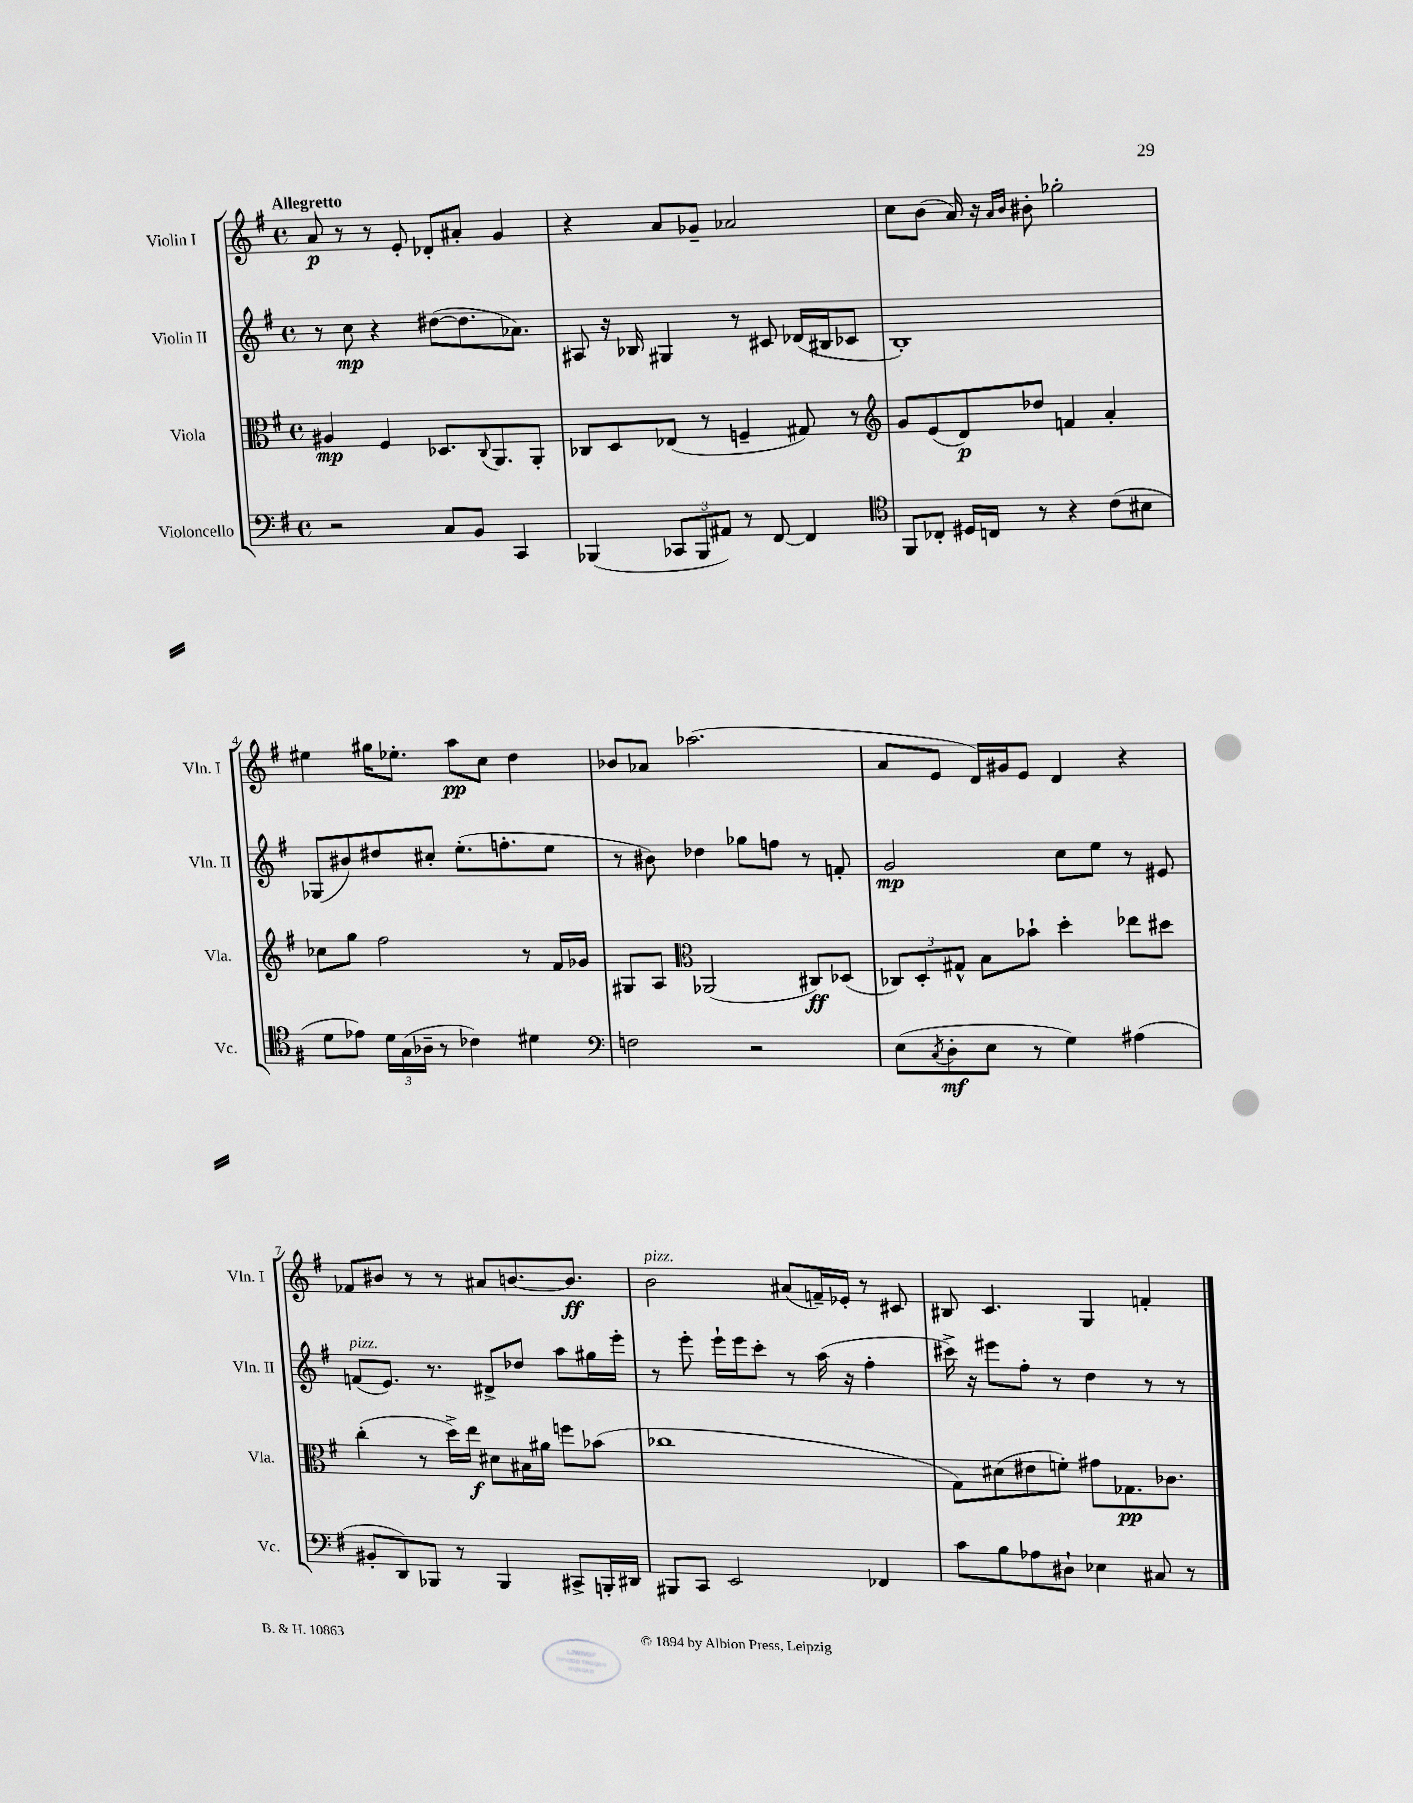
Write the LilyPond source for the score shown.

<<
\new StaffGroup <<
\new Staff = "s0" \with { instrumentName = "Violin I" shortInstrumentName = "Vln. I" } {
    \clef treble \key g \major \defaultTimeSignature \time 4/4 \tempo "Allegretto"
    a'8\p r8 r8 e'8-. des'8-. ais'8-. g'4 |
    r4 a'8 ges'8-- aes'2 |
    c''8 b'8( a'16) r16 \grace { a'16 b'16 } bis'8-. ges''2-. |
    eis''4 gis''16 ees''8.-. a''8\pp c''8 d''4 |
    bes'8 aes'8 aes''2.( |
    a'8 e'8 d'16) gis'16 e'8 d'4 r4 |
    fes'8 bis'8 r8 r8 ais'8 b'8.~ b'8.\ff |
    b'2^\markup { \italic "pizz." } ais'8( f'16--) ees'16-. r8 cis'8 |
    bis8 c'4. g4 f'4-. \bar "|." |
}
\new Staff = "s1" \with { instrumentName = "Violin II" shortInstrumentName = "Vln. II" } {
    \clef treble \key g \major \defaultTimeSignature \time 4/4
    r8 c''8\mp r4 dis''8~( dis''8. aes'8.) |
    ais8 r16 bes16 gis4 r8 cis'8 des'16( bis16 ces'8 |
    b1-.) |
    ges8( bis'8) dis''8 cis''8-. e''8.-.( f''8.-. e''8 |
    r8 bis'8) des''4 ges''8 f''8 r8 f'8-. |
    g'2\mp c''8 e''8 r8 eis'8 |
    f'8^\markup { \italic "pizz." }( e'8.) r8. dis'8-> des''8 a''8 gis''16 e'''16-. |
    r8 e'''8-. e'''16-! e'''16 c'''8-. r8 a''16( r16 fis''4-. |
    cis'''16->) r16 eis'''8 fis''8-. r8 d''4 r8 r8 \bar "|." |
}
\new Staff = "s2" \with { instrumentName = "Viola" shortInstrumentName = "Vla." } {
    \clef alto \key g \major \defaultTimeSignature \time 4/4
    ais4\mp fis4 des8. \appoggiatura { c8 } a,8. a,8-. |
    ces8 d8 ees8( r8 f4-- gis8) r8 |
    \clef treble g'8 e'8( d'8\p) des''8 f'4 a'4-. |
    ces''8 g''8 fis''2 r8 fis'16 ges'16 |
    gis8 a8 \clef alto aes,2( cis8\ff) des8( |
    \tuplet 3/2 { ces8) d8-. gis8-^ } b8 bes'8-! d''4-. ees''8 dis''8 |
    c''4-.( r8 d''16->) e''16\f dis'8 bis16 ais'16 f''8 bes'8( |
    ces''1 |
    g8) dis'8( eis'8 f'8-.) gis'8 ges8.\pp ces'8. \bar "|." |
}
\new Staff = "s3" \with { instrumentName = "Violoncello" shortInstrumentName = "Vc." } {
    \clef bass \key g \major \defaultTimeSignature \time 4/4
    r2 c8 b,8 c,4 |
    bes,,4( \tuplet 3/2 { ces,8 bes,,8 ais,8) } r8 fis,8~ fis,4 |
    \clef tenor fis,8 ces8-. dis16 c16 r8 r4 c'8( bis8 |
    d'8 ees'8) \tuplet 3/2 { d'16 g16( aes16-- } r8 ces'4) dis'4 |
    \clef bass f2 r2 |
    e8( \acciaccatura { c8 } d8-.\mf e8 r8 g4) ais4( |
    bis,8-. d,8) bes,,8 r8 bes,,4 cis,8-> b,,16-. dis,16 |
    bis,,8 c,8 e,2 fes,4 |
    c'8 b8 aes8 dis8-! ees4 cis8 r8 \bar "|." |
}
>>
>>
